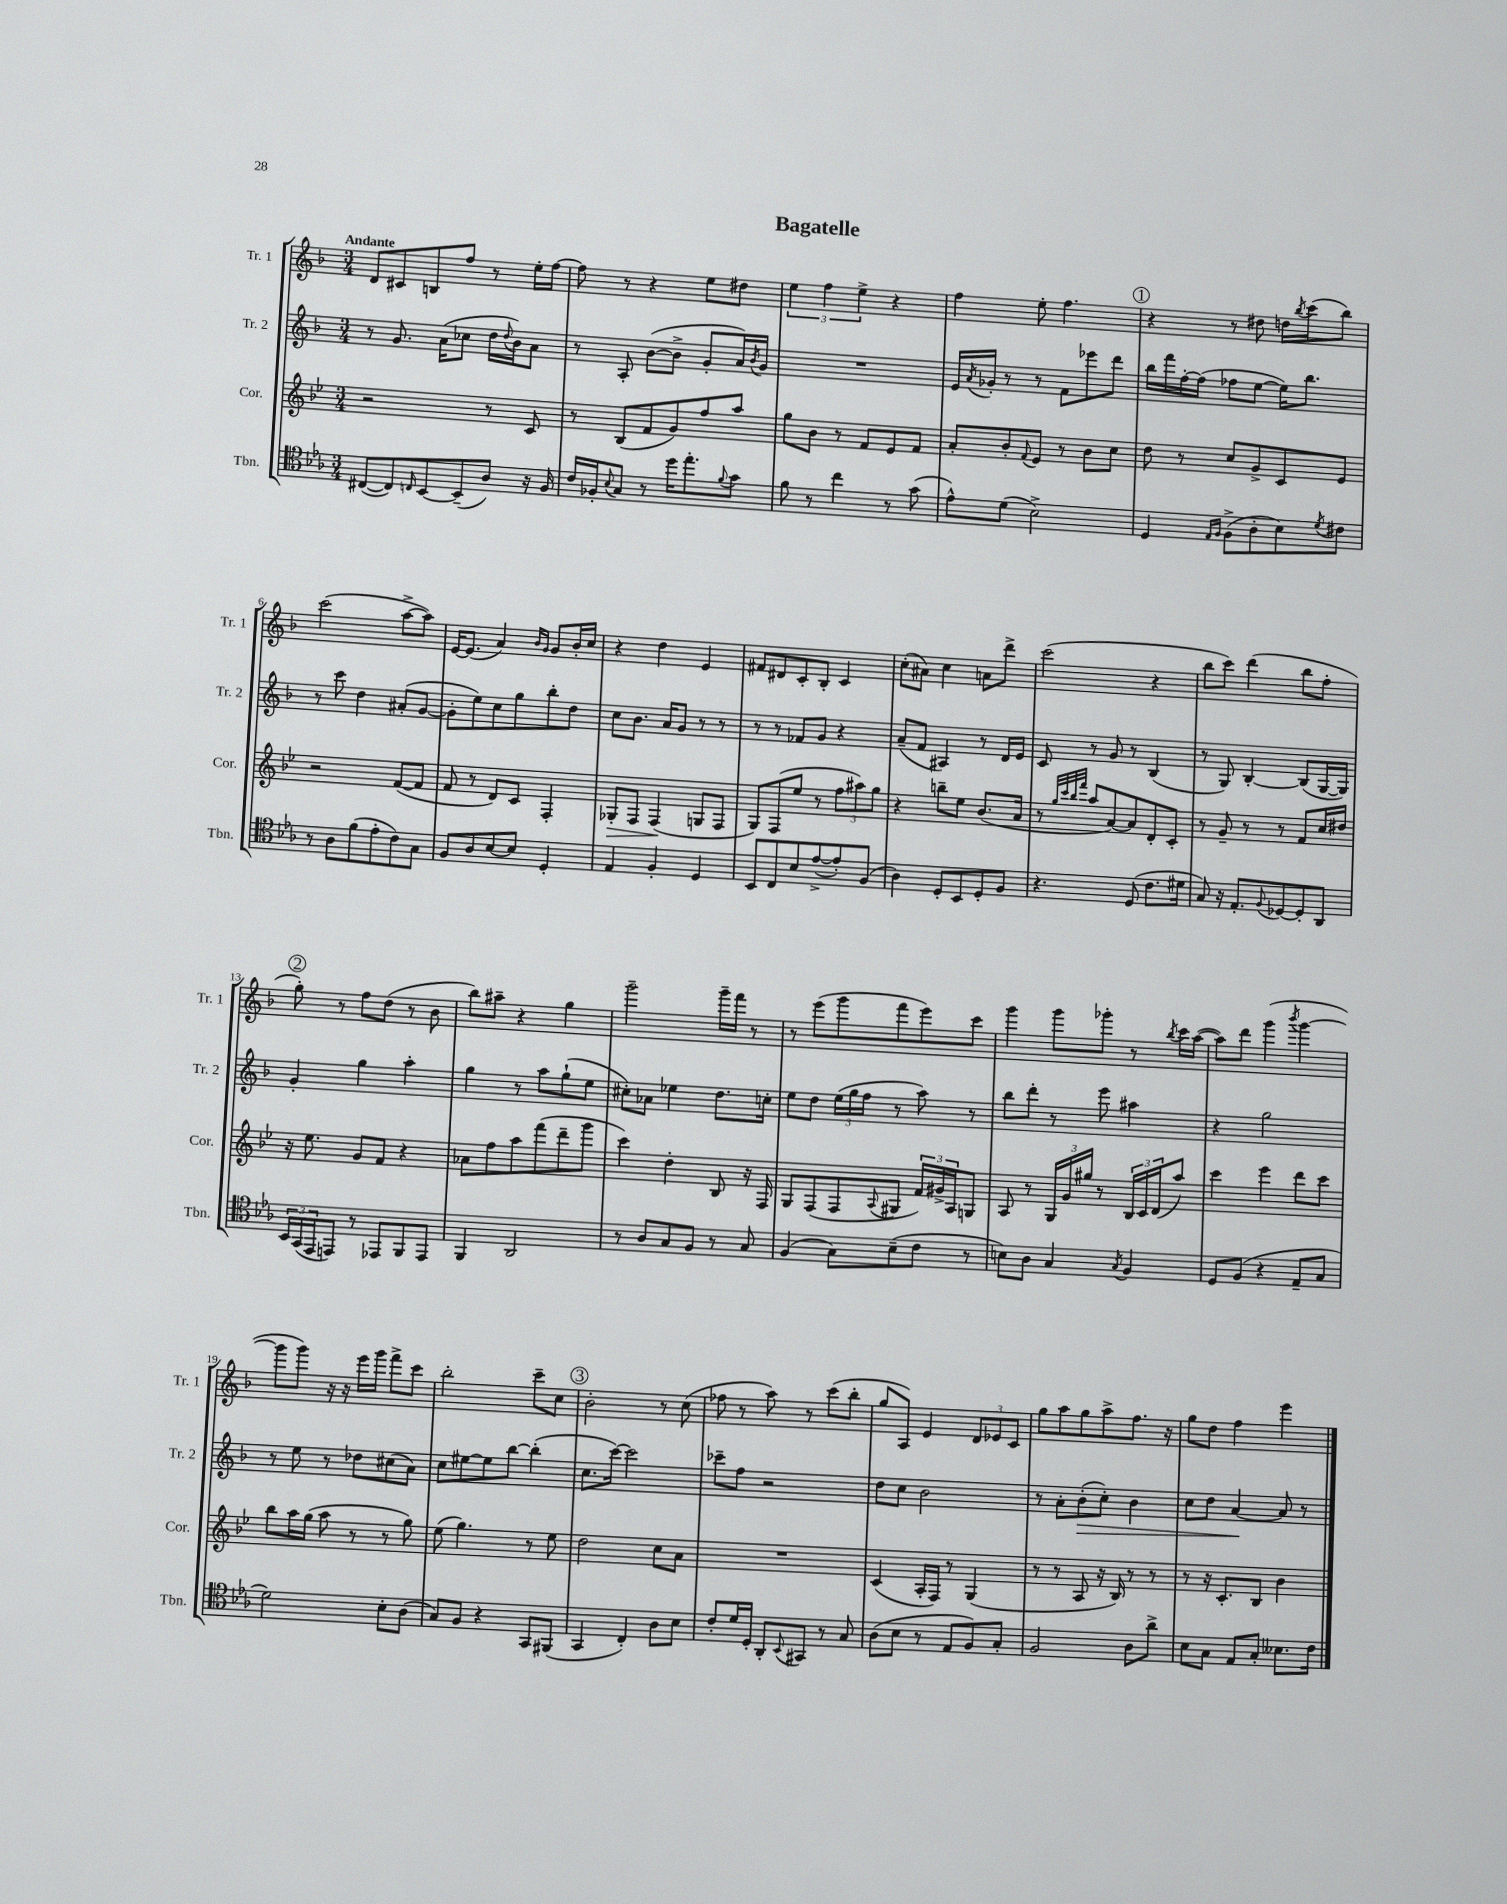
\header { title = "Bagatelle" }
<<
\new StaffGroup <<
\new Staff = "s0" \with { instrumentName = "Tr. 1" shortInstrumentName = "Tr. 1" } {
    \clef treble \key f \major \numericTimeSignature \time 3/4 \tempo "Andante"
    d'8 cis'8 b8 f''8 r8 e''16-. f''16~ |
    f''8 r8 r4 e''8 dis''8 |
    \tuplet 3/2 { e''4 f''4 e''4-> } r4 |
    f''4 e''8-. f''4. |
    \mark \markup { \circle "1" } r4 r8 dis''8 d''16 \acciaccatura { bes''8 } c'''16( bes''8) |
    c'''2( a''8~-> a''8) |
    e'16~ e'8.( a'4) \grace { bes'16 g'16 } g'8 bes'16-. c''16 |
    r4 d''4 e'4 |
    fis'8 dis'8 c'8-. bes8-. c'4 |
    c''8-.( ais'8) c''4 a'8 d'''8-> |
    c'''2( r4 |
    bes''8 c'''8) d'''4( bes''8 f''8-. |
    \mark \markup { \circle "2" } g''8-.) r8 f''8 d''8( r8 bes'8 |
    bes''8) ais''8-- r4 g''4 |
    g'''2-- g'''16-- f'''16 r8 |
    r8 e'''8( g'''8 f'''8 e'''8) c'''8 |
    g'''4 g'''8 ges'''8-. r8 \acciaccatura { bes''8 } c'''16 a''16~( |
    a''8) d'''8 g'''4( \acciaccatura { bes'''8 } g'''4~ |
    g'''8 g'''8) r16 r16 e'''16 g'''16 f'''8-> c'''8 |
    bes''2-. c'''8-- c''8 |
    \mark \markup { \circle "3" } bes'2-. r8 c''8( |
    fes''8 r8 a''8) r8 c'''8( bes''8-. |
    g''8 a8) e'4 \tuplet 3/2 { d'8 ees'8 c'8 } |
    g''8 a''8 g''8 a''8-> f''8. r16 |
    g''8 d''8 f''4 e'''4 \bar "|." |
}
\new Staff = "s1" \with { instrumentName = "Tr. 2" shortInstrumentName = "Tr. 2" } {
    \clef treble \key f \major \numericTimeSignature \time 3/4
    r8 g'8. a'16( ces''8 d''16 \appoggiatura { d''8 } bes'16) a'8 |
    r8 a8-. bes'8~( bes'8-> g'8-. a'16) \acciaccatura { bes'8 } g'16 |
    R2. |
    e'16 \acciaccatura { a'8 } ges'16-. r8 r8 f'8 ees'''8 d'''8 |
    \mark \markup { \circle "1" } bes''16 f'''16 f''16~-. f''16( fes''8 e''8~ e''16) bes''8. |
    r8 c'''8 d''4 ais'8-.( g'8~ |
    g'8-. e''8) c''8 g''8 bes''8-. d''8 |
    c''8 bes'8. a'16 g'8 r8 r8 |
    r8 r8 fes'8 g'8 r4 |
    a'8--( f'8 ais4) r8 d'16 e'16 |
    c'8 r8 g'8 r8 bes4( |
    r8 g8) bes4~-. bes8( g16~ g16) |
    \mark \markup { \circle "2" } g'4-. g''4 a''4-. |
    g''4 r8 a''8 g''8-!( e''8 |
    cis''8-.) aes'8 ees''4 d''8. c''16-. |
    e''8 d''8 \tuplet 3/2 { e''16( g''16 f''16 } r8 a''8) r8 |
    bes''8 d'''8-. r8 e'''8 ais''4 |
    r4 g''2 |
    r8 e''8 r8 des''8 cis''8( a'8) |
    c''8 eis''8~ eis''8 bes''8~ bes''4-.( |
    \mark \markup { \circle "3" } c''8. c'''16~) c'''2 |
    ces'''8-- f''8 r2 |
    d''8 c''8 bes'2 |
    r8 a'8-. bes'8-.\>( c''8-.) bes'4 |
    c''8 d''8 a'4~\! a'8 r8 \bar "|." |
}
\new Staff = "s2" \with { instrumentName = "Cor." shortInstrumentName = "Cor." } {
    \clef treble \key bes \major \numericTimeSignature \time 3/4
    r2 r8 c'8 |
    r8 bes8( f'8 g'8) f''8 a''8 |
    g''8 bes'8 r8 f'8 ees'8 f'8 |
    a'8-. bes'8-. \appoggiatura { f'8 } ees'8 r8 bes'8 c''8 |
    \mark \markup { \circle "1" } d''8 r8 c''8 g'8-> c'8 ees'8 |
    r2 f'8~( f'8 |
    f'8 r8 d'8) c'8 f4-. |
    ges8-.\> f8 f4\!( g8 f8 |
    g8) f8( ees''8 r8 \tuplet 3/2 { f''8 ais''8) g''8 } |
    r4 b''8-- ees''8 bes'8.( a'16 |
    r8 \grace { g''32 c'''32 bes''32 f'''32 } a''8 a'8~) a'8 d'8-. c'8-. |
    r8 g'8-- r8 r8 f'8 c''16 dis''16 |
    \mark \markup { \circle "2" } r16 ees''8. g'8 f'8 r4 |
    aes'8 f''8 a''8 f'''8( d'''8-- g'''8 |
    c'''4) d''4-. bes8 r16 f16 |
    g8 f8( f8 \appoggiatura { a8 } gis8 \tuplet 3/2 { f'16) gis'16-> a16 } g8 |
    a8 r8 \tuplet 3/2 { g16 g'16 gis''16 } r8 \tuplet 3/2 { bes16 c'16 d'16( } a''8) |
    c'''4 ees'''4 d'''8 c'''8 |
    bes''8 a''16 g''16( a''8 r8 r8 g''8) |
    ees''8( g''4.) r8 ees''8 |
    \mark \markup { \circle "3" } d''2 c''8 a'8 |
    R2. |
    c'4( a16-. f16) r8 g4( |
    r8 r8 a8 r16 bes16) r8 r8 |
    r8 r16 c'8.-. bes8 bes'4 \bar "|." |
}
\new Staff = "s3" \with { instrumentName = "Tbn." shortInstrumentName = "Tbn." } {
    \clef tenor \key ees \major \numericTimeSignature \time 3/4
    cis8~( cis8) \grace { c16 } bes,8~ bes,8--( aes8) r16 f16 |
    c'16 fes16-. \appoggiatura { bes8 } g8 r8 d''16 ees''8.-. \appoggiatura { f'8 } g'8 |
    f'8 r8 c''4 r8 g'8( |
    ees'8-^) d'8( bes2->) |
    \mark \markup { \circle "1" } d4 \grace { ees16 f16 } f8->( aes8-. bes8) \acciaccatura { d'8 } cis'8 |
    r8 aes8 f'8( ees'8-. c'8) g8 |
    f8 aes8 bes8~ bes8 d4-. |
    ees4 f4-. d4 |
    bes,8 c8 bes8 ees'8~->( ees'8-.) f8( |
    aes4) d8-. bes,8 d8-. f8 |
    r4. d8( c'8. dis'16 |
    g8) r16 ees8.-. \appoggiatura { f8 } des8~ des8-. aes,8 |
    \mark \markup { \circle "2" } \tuplet 3/2 { bes,16 g,16( ees,16 } e,8) r8 ees,8 f,8 ees,8 |
    f,4 aes,2 |
    r8 aes8 g8 f8 r8 g8 |
    f4( g8) bes8--( c'8 r8 |
    b8) aes8 g4 \acciaccatura { g8 } f4 |
    d8 f8( r4 ees8-- g8 |
    d'2) bes8-. aes8( |
    g8) f8 r4 g,8 fis,8( |
    \mark \markup { \circle "3" } g,4 c4-.) aes8 bes8 |
    c'8-. d'16 d16-. aes,8-. \appoggiatura { bes,8 } gis,8 r8 g8 |
    aes8( bes8 r8 ees8 f8) g8-. |
    f2 aes8 aes'8-> |
    bes8 g8 ees8 g8-. beses8. c'16 \bar "|." |
}
>>
>>
